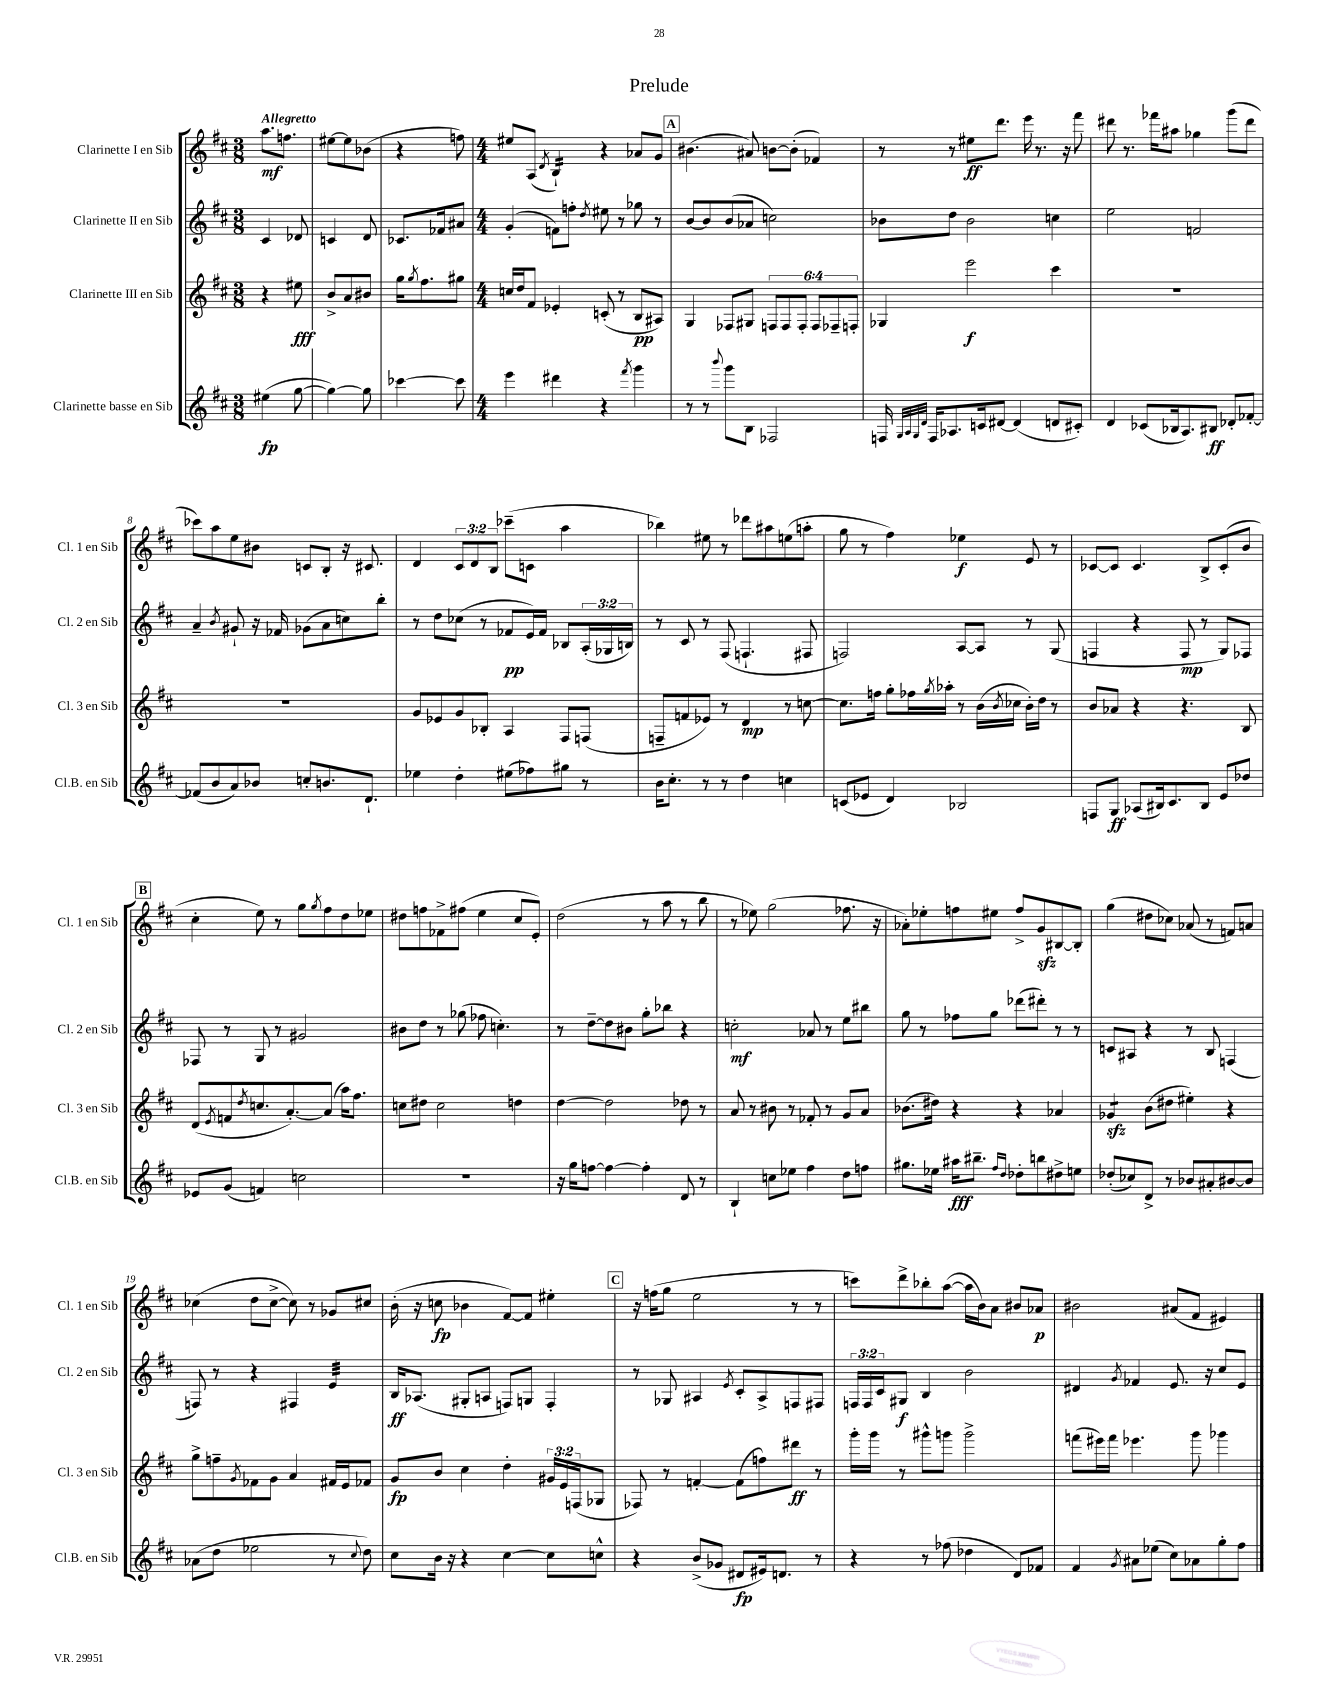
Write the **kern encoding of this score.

**kern	**kern	**kern	**kern
*staff4	*staff3	*staff2	*staff1
*clefG2	*clefG2	*clefG2	*clefG2
*k[f#c#]	*k[f#c#]	*k[f#c#]	*k[f#c#]
*M3/8	*M3/8	*M3/8	*M3/8
(4ee#	4r	4c#	8.aa
.	.	.	8.ff
[8gg	8ee#	8d-	.
=	=	=	=
4gg_)	8b^	4c	[8ee#
.	8a	.	8ee#]
8gg]	8b#	8d	(8b-
=	=	=	=
[4ccc-	16gg	8.c-	4r
.	8qgg	.	.
.	8.ff#	.	.
.	.	16f-	.
8ccc-]	8gg#	8a#	8ff)
=	=	=	=
*M4/4	*M4/4	*M4/4	*M4/4
4eee	16cc	(4g'	8ee#
.	16dd	.	.
.	8f#	.	(8A
.	.	.	8qd
4ddd#	4e-'	8f)	4B`)
.	.	8ff'	.
.	.	8qdd	.
4r	(8c'	8ee#	4r
.	8r	8r	.
8qfff#	.	.	.
4ggg	8B	8gg-	8a-
.	8A#)	8r	8g
=	=	=	=
8r	4G	[8b	(4.b#
8r	.	8b]	.
8qqbbb	.	.	.
8ggg	8F-	(8b	.
8B	8G#	8a-	8a#)
2F-	12F	2cc)	[8b
.	12F	.	.
.	.	.	(8b']
.	12F'	.	.
.	12F	.	4f-)
.	12F-~	.	.
.	12F'	.	.
=	=	=	=
16F	4G-	8b-	8r
32qqG	.	.	.
32qqA	.	.	.
32qqG	.	.	.
32qqd	.	.	.
16F	.	.	.
8.A-	.	8dd	8r
.	2eee	2b-	8ee#
16c	.	.	.
[8d#	.	.	8.ddd
(4d#]	.	.	.
.	.	.	16eee
.	.	.	8.r
8d	4ccc#	4cc	.
.	.	.	16r
8c#')	.	.	8fff#
=	=	=	=
4d	1r	2ee	8ddd#
.	.	.	8.r
(8c-	.	.	.
.	.	.	16fff-
16B-	.	.	8aa#
8.A)	.	.	.
.	.	2f	4gg-
8B#	.	.	.
8d-'	.	.	(8ggg
[8f-'	.	.	8ddd#
=	=	=	=
(8f-]	1r	4a~	8ccc-)
8b	.	.	8aa
.	.	8qb	.
8a)	.	8g#`	8ee
8b-	.	16r	8b#
.	.	16f-	.
8cc'	.	(8g-	8c
8.b	.	8a	8B'
.	.	8cc)	16r
8.d`	.	.	8.c#
.	.	8bb'	.
=	=	=	=
4ee-	8g	8r	4d
.	8e-	8dd	.
4dd'	8g	(8cc-	12c#
.	.	.	12d
.	8B-'	8r	.
.	.	.	12B
(8ee#	4A	8f-	(8ccc-~
8ff-)	.	16e)	8c
.	.	16f-	.
8gg#	8F#	8B-	4aa
8r	(8F	(24A'	.
.	.	24G-	.
.	.	24B)	.
=	=	=	=
16b	8F~	8r	4bb-)
8.cc#'	.	.	.
.	8f	8c#	.
8r	8e-)	8r	8ee#
8r	8r	(8F#	8r
4dd	4d	4.F`	8ddd-
.	.	.	8aa#
4cc	8r	.	(8ee
.	[8cc	8F#	8aa'
=	=	=	=
(8c	8.cc]	2F)	8gg
8e-	.	.	8r
.	16ff	.	.
4d)	8gg'	.	4ff#)
.	16ff-	.	.
.	8qgg	.	.
.	16aa-'	.	.
2B-	8r	[8A	4ee-
.	(16b	8A]	.
.	8qb	.	.
.	16cc-	.	.
.	16b')	8r	8e
.	16dd	.	.
.	8r	(8G	8r
=	=	=	=
8F	8b	4F	[8c-
8G	8a-	.	8c-]
(8A-	4r	4r	4.c-
16B#)	.	.	.
8.c#	.	.	.
.	4.r	8F	.
8B#	.	8r	8B^
8e	.	8G)	(8c-'
8dd-	8B	8F-	8b
=	=	=	=
8e-	(8d	8F-	4cc#'
.	8qe	.	.
(8g	8f	8r	.
.	8qdd	.	.
4f)	8.cc	8G	8ee)
.	.	8r	8r
.	[8.a')	.	.
2cc	.	2g#	8gg
.	.	.	8qgg
.	(8a]	.	8ff#
.	16aa)	.	8dd
.	8.ff#	.	.
.	.	.	8ee-
=	=	=	=
1r	8cc	8b#	8dd#
.	8dd#	8dd	8ff
.	2cc	8r	8f-^
.	.	(8gg-	(8ff#
.	.	8ff-	4ee
.	.	4.cc')	.
.	4dd	.	8cc#
.	.	.	8e')
=	=	=	=
16r	[4dd	8r	(2dd
16gg	.	.	.
[8ff	.	[8dd~	.
4ff_	2dd]	8dd]	.
.	.	8b#	.
4ff']	.	8gg'	8r
.	.	8bb-	8aa
8d	8dd-	4r	8r
8r	8r	.	8bb
=	=	=	=
4B`	8a	2cc'	8r
.	8r	.	8ee-)
8cc	8b#	.	(2gg
8ee-	8r	.	.
4ff#	8f-'	8a-	.
.	8r	8r	.
8dd	8g	8ee	8.ff-
8ff	8a	8bb#	.
.	.	.	16r
=	=	=	=
8.gg#	(8.b-	8gg	8a-')
.	.	8r	8ee-'
16ee-	16dd#)	.	.
16aa#	4r	8ff-	8ff
8.bb#~	.	.	.
.	.	8gg	8ee#
16qqff#	.	.	.
16qqdd	.	.	.
8dd-'	4r	(8ddd-	8ff^
8bb	.	8ddd#')	8g
8dd#^	4a-	8r	[8B#
8ee	.	8r	8B#']
=	=	=	=
(8dd-'	4g-	8c	(4gg
8cc-)	.	8A#	.
8d^	(8b	4r	8dd#
8r	8dd#	.	8cc-)
8b-	4ee#')	8r	(8a-
8a#'	.	8B	8r
[8b#	4r	(4F	8f)
8b#]	.	.	8a
=	=	=	=
(8a-	8gg^	8F)	(4cc-
8dd	8ff~	8r	.
.	8qg	.	.
2ee-	8f-	4r	8dd
.	8g	.	[8cc-^
.	4a	4F#	8cc-])
.	.	.	8r
8r	16f#	4e	8g-
.	16e	.	.
8qqcc#	.	.	.
8dd)	8f-	.	8cc#
=	=	=	=
8cc#	8g	16B	(16b'
.	.	(8.A-	16r
16b	8b	.	8cc
16r	.	.	.
4r	4cc#	8G#'	4b-
.	.	8A	.
[4cc#	4dd'	8F)	[8f#)
.	.	8G	8f#]
8cc#]	24g#	4F'	4ee#'
.	24e	.	.
.	(24F	.	.
8cc^^	8G-	.	.
=	=	=	=
4r	8F-)	8r	16r
.	.	.	(16ff
.	8r	8G-	8gg
(8b^	[4f'	4A#	2ee
8g-	.	.	.
.	.	8qe	.
8d#	(8f]	8c#'	.
16e#)	8ff)	8A#^	.
8.d	.	.	.
.	8ddd#	8F	8r
8r	8r	8F#	8r
=	=	=	=
4r	16ggg'	24F	8ccc)
.	.	24F	.
.	16ggg	.	.
.	.	24c#	.
.	8r	8G#	8ddd^
8r	8ggg#^^	4B	8bb-'
(8ff-	8ggg	.	([8aa
4dd-	2ggg^	2b	16aa]
.	.	.	16b)
.	.	.	8a
8d)	.	.	8b#
8f-	.	.	8a-
=	=	=	=
4f#	(8fff	4d#	2b#
.	16eee#)	.	.
.	16fff	.	.
8qg	.	8qg	.
8a#	4.eee-	4f-	.
(8ee-	.	.	.
8cc#)	.	8.e	(8a#
8a-	8ggg	.	8f#
.	.	16r	.
8gg'	4ggg-	8cc#	4e#)
8ff#	.	8e	.
==	==	==	==
*-	*-	*-	*-
